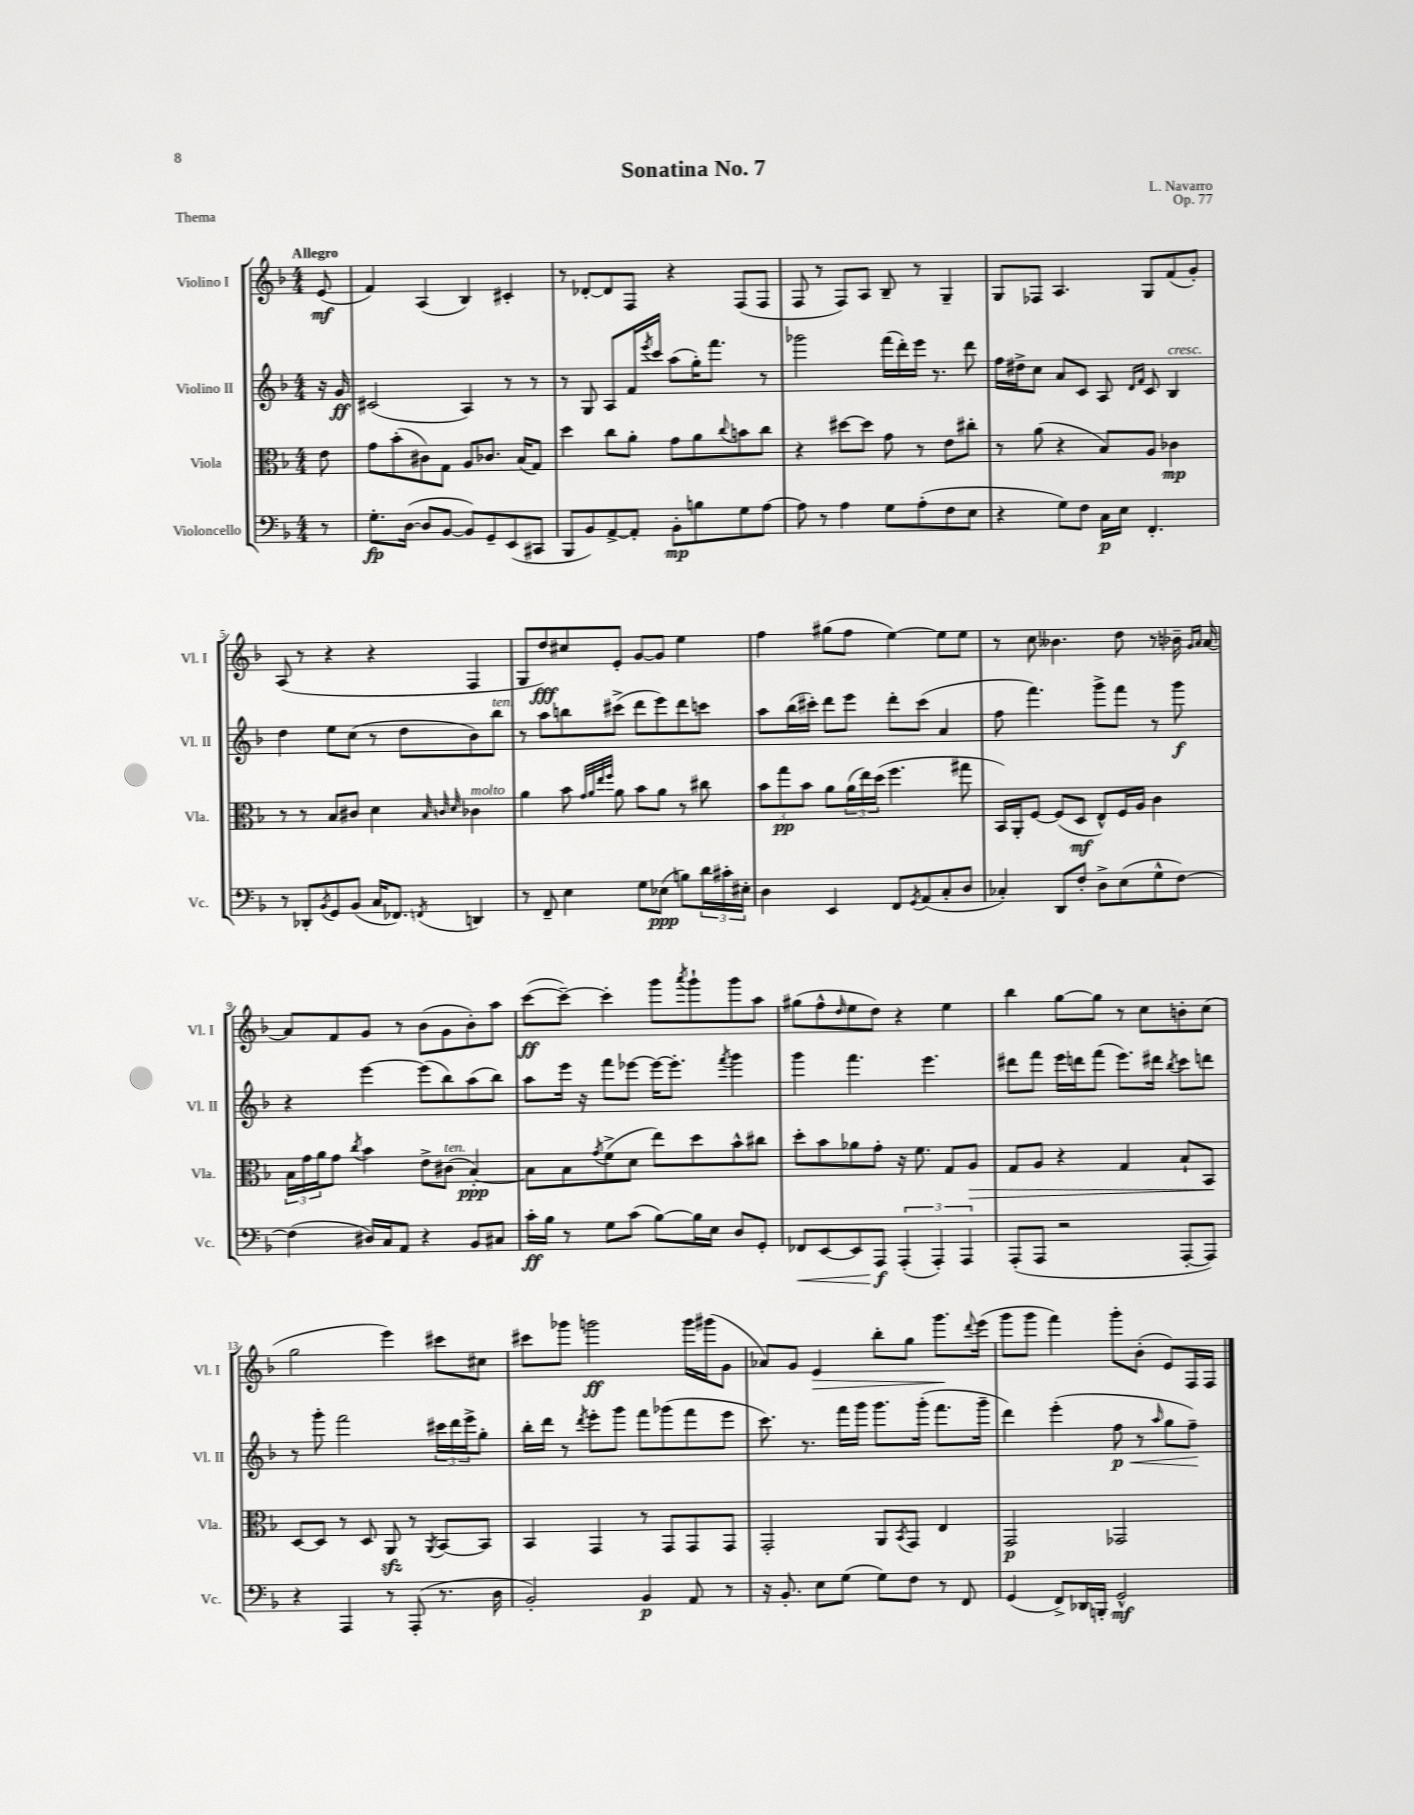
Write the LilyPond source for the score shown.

\header { title = "Sonatina No. 7" composer = "L. Navarro" opus = "Op. 77" piece = "Thema" }
<<
\new StaffGroup <<
\new Staff = "s0" \with { instrumentName = "Violino I" shortInstrumentName = "Vl. I" } {
    \clef treble \key f \major \numericTimeSignature \time 4/4 \partial 8 \tempo "Allegro"
    e'8\mf( |
    f'4) a4( bes4) cis'4-. |
    r8 des'8~-. des'8 f8 r4 f8( f8 |
    f8 r8 f8) a8 bes8-- r8 g4-- |
    g8 fes8 a4. g8 f'8( g'8-.) |
    a8( r8 r4 r4 f4 |
    g8 d''8\fff) cis''8 e'8-. g'8~ g'8 e''4 |
    f''4 gis''8( f''8 e''4~) e''8 e''8 |
    r8 c''8 beses'4. d''8 r8 bes'16-- \grace { g'16 a'16 } a'16~ |
    a'8 f'8 g'8 r8 bes'8( g'8 bes'8-.) a''8 |
    c'''8~\ff( c'''8~--) c'''4-. g'''8 \acciaccatura { a'''8 } g'''8-! g'''8 a''8 |
    gis''8( f''8-^ \grace { d''16 } e''8 d''8) r4 e''4 |
    bes''4 g''8~ g''8 r8 c''8 b'8-. c''8( |
    g''2 e'''4) cis'''8 cis''8 |
    cis'''8 ges'''8 g'''2\ff g'''16 gis'''16( g'8 |
    aes'8) g'8 e'4\> bes''8-. g''8 g'''8.\! \appoggiatura { d'''8 } e'''16( |
    g'''8 g'''8 f'''4) g'''8-. bes'8-.( e'8) f16 f16 \bar "|." |
}
\new Staff = "s1" \with { instrumentName = "Violino II" shortInstrumentName = "Vl. II" } {
    \clef treble \key f \major \numericTimeSignature \time 4/4 \partial 8
    r16 g'16\ff |
    cis'2( a4) r8 r8 |
    r8 g8 a8 f'16 \acciaccatura { e'''8 } c'''16 a''8( g''16-.) f'''8. r8 |
    ges'''2 f'''16( d'''16-.) e'''16 r8. d'''8 |
    f''16 dis''16-> c''8 a'8 c'8 a8 \grace { d'16 f'16 } c'8 bes4^\markup { \italic "cresc." } |
    d''4 e''8 c''8( r8 d''8 bes'8) bes''8^\markup { \italic "ten." } |
    r8 a''8 b''8 cis'''8->( d'''8 e'''8) d'''8 c'''8 |
    a''8 bes''16( cis'''16-.) d'''8 e'''8 d'''8-. cis'''8( a'4 |
    f''8 f'''4.) g'''8-> f'''8 r8 g'''8\f |
    r4 e'''4~ e'''8( bes''8) a''8( bes''8) |
    a''8 e'''16 r16 f'''8 ees'''8~ ees'''16~ ees'''8.-. \acciaccatura { f'''8 } g'''4 |
    g'''4 f'''4. e'''4. |
    dis'''8 f'''8 e'''16 d'''16 f'''8( e'''8.) dis'''16 \acciaccatura { bes''8 } c'''8 d'''8 |
    r8 g'''8-. f'''2 \tuplet 3/2 { cis'''16 d'''16 e'''16-> } g''8-. |
    bes''16-. d'''16 r8 \acciaccatura { d'''8 } e'''8-. g'''8 f'''8 ges'''8( f'''8 e'''8 |
    c'''8.) r8. f'''16 g'''16 g'''8. g'''16-.( f'''8. g'''16-- |
    d'''4) e'''4-.( f''8\p\< r8 \grace { a''16 } g''8 f''8--\!) \bar "|." |
}
\new Staff = "s2" \with { instrumentName = "Viola" shortInstrumentName = "Vla." } {
    \clef alto \key f \major \numericTimeSignature \time 4/4 \partial 8
    e'8 |
    g'8 bes'8-.( cis'8) g8 a8 ces'8. bes16( g8) |
    d''4 c''8 a'8-. g'8 a'8 \appoggiatura { c''8 } b'8 c''8 |
    r4 dis''8~ dis''8 g'8 r8 e'8 cis''8-. |
    r8 a'8( r4 bes8) a8 ces'4\mp |
    r8 r8 bes8 cis'8 d'4 \grace { bes32 c'32 d'32 } ces'4^\markup { \italic "molto" } |
    a'4 bes'8 \grace { g'32 a'32 e''32 f''32 } a'8 bes'8 a'8 r8 cis''8 |
    \tuplet 3/2 { bes'8 g''8\pp bes'8 } a'8 \tuplet 3/2 { a'16( e''16) d''16( } f''4. gis''8 |
    bes,16) a,16-. f8~ f8( d8\mf e8-^) f16 a16 c'4 |
    \tuplet 3/2 { bes16 g'16 a'16 } g'8 \acciaccatura { c''8 } bes'4 e'8-> cis'8^\markup { \italic "ten." }( bes4~-.\ppp) |
    bes8 bes8 \acciaccatura { g'8 } f'8->( d'8 e''8) d''8 bes'8-^ cis''8 |
    d''8-. bes'8 aes'8 g'8-. r16 f'8. g8 a8\> |
    g8 a8 r4 g4 bes8-! bes,8\! |
    d8~ d8 r8 d8 a,8\sfz r8 \acciaccatura { a,8 } bes,8~ bes,8 |
    bes,4 g,4 r8 g,8 g,8 g,8 |
    g,2-. a,8 \acciaccatura { bes,8 } g,8 e4 |
    g,2\p ges,2 \bar "|." |
}
\new Staff = "s3" \with { instrumentName = "Violoncello" shortInstrumentName = "Vc." } {
    \clef bass \key f \major \numericTimeSignature \time 4/4 \partial 8
    r8 |
    g8.-.\fp d16~( d8 bes,8~ bes,8) g,8-- e,8( cis,8 |
    bes,,8 bes,8) a,8~-> a,8-. bes,8-.\mp b8 g8 a8~ |
    a8 r8 a4 g8 a8-.( f8 e8 |
    r4 g8) f8 c16\p e16 f,4.-. |
    r8 des,8-. \acciaccatura { bes,8 } g,8 bes,8( c16 fes,8.) \acciaccatura { f,8 } d,4 |
    r8 f,8-- e4 g8 ees8\ppp( b8) \tuplet 3/2 { d'16 cis'16-. eis16-. } |
    d4 e,4 f,8 \acciaccatura { g,8 } a,8( c8-. d8 |
    ces4-.) d,8 f8-. d8-> e8( g8-^ f8~) |
    f4( dis16) c16 a,8 r4 bes,8 cis8 |
    c'16-.\ff bes16 r8 g8 c'8( bes8~) bes16 e16 d8 g,8-. |
    fes,8\< e,8~ e,8 a,,8\f\! \tuplet 3/2 { a,,4-.( a,,4-.) a,,4 } |
    a,,8-.( a,,8 r2 a,,8~-. a,,8) |
    r4 a,,4 r8 a,,8-.( r8. d16 |
    bes,2-.) bes,4\p a,8 r8 |
    r16 bes,8.-. e8 g8( g8) f8 r8 f,8 |
    g,4( f,8->) des,16 b,,16-. g,2-^\mf \bar "|." |
}
>>
>>
